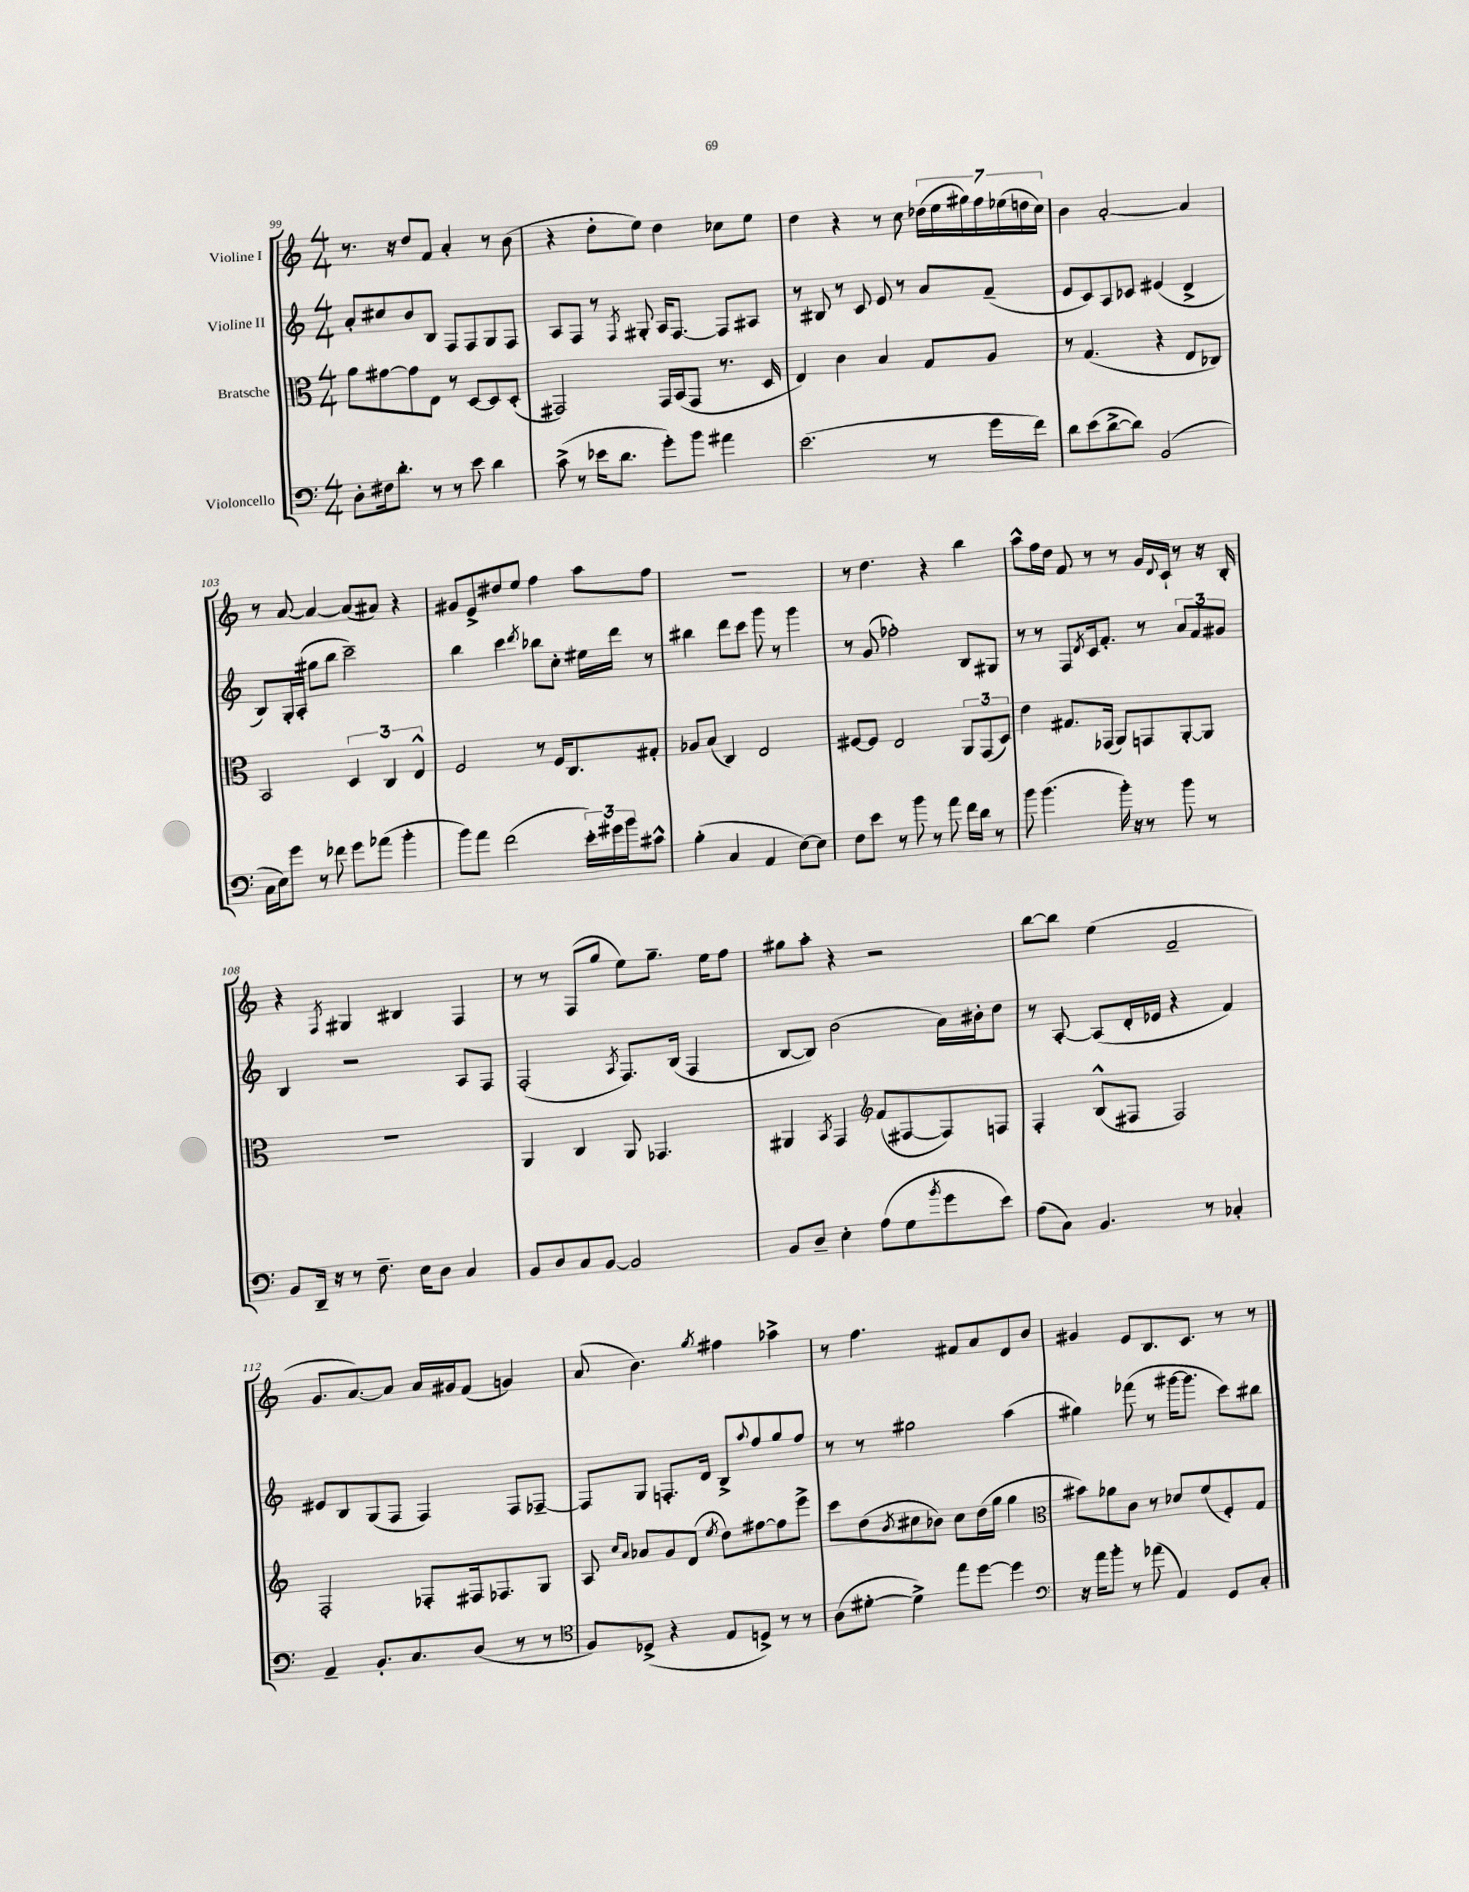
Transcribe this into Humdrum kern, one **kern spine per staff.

**kern	**kern	**kern	**kern
*part4	*part3	*part2	*part1
*staff4	*staff3	*staff2	*staff1
*I"Violoncello	*I"Bratsche	*I"Violine II	*I"Violine I
*clefF4	*clefC3	*clefG2	*clefG2
*k[]	*k[]	*k[]	*k[]
*M4/4	*M4/4	*M4/4	*M4/4
=99	=99	=99	=99
8D'\L	8a\L	8a'/L	8.r
16F#X\k	[8g#X\	8cc#X/	.
8.d'\J	.	.	16r
.	8g#\]	8b/	8dd/L
8r	8E\J	8B/J	8f/J
8r	8r	8F/L	4a'/
8e\	[8D/L	8F/	.
4d\	8D/]	8G/	8r
.	(8D'/J	8F/J	(8b\
=100	=100	=100	=100
(8c^\	2GG#X/)	8A/L	4r
8r	.	8F/J	.
16e-X\KL	.	8r	8dd'\L
8.d\J	.	.	.
.	.	8qF/	.
.	.	8G#X'/	8ee\J)
8g'\L)	16GG#/LL	16A/KL	4dd\
.	(16BB/J	[8.F/J	.
8b\J	8GG#/J	.	.
4a#X\	8.r	8F/L]	8cc-X\L
.	.	8A#X/J	8ee\J
.	16D/	.	.
=101	=101	=101	=101
(2.e\	4E/)	8r	4dd\
.	.	8B#X/	.
.	4c\	8r	4r
.	.	8c/	.
.	4B/	8e/	8r
.	.	8r	8cc\
8r	8G/L	8a/L	(28dd-X\LL
.	.	.	28ee\
.	.	.	28gg#X\)
.	.	.	28ff\
16g\LL	8A/J	(8f~/J	.
.	.	.	(28ee-X\
.	.	.	28ddn\
16f\JJ)	.	.	.
.	.	.	28cc\JJ)
=102	=102	=102	=102
8d\L	8r	8e/L	4b\
(8e\	(4.G/	8c/)	.
[8d^\	.	8A/	[2a'/
8d\J])	.	8c-X/J	.
(2BB/	4r	(4e#X/	.
.	8E/L	4d^/	4a/]
.	8C-X/J)	.	.
!!LO:LB:g=z
=103	=103	=103	=103
16C\LL	2BB/	8B/L)	8r
16E\J)	.	.	.
8g\J	.	16G'/L	[8a/
.	.	(16A'/JJ	.
8r	.	8gg#X\L	4a/_
8f-X\	.	8bb\J	.
8g\L	6D/	2ccc~\)	(8a/L]
(8a-X\J	.	.	8a#X/J)
.	6C/	.	.
4b'\	.	.	4r
.	6E^^/	.	.
=104	=104	=104	=104
8b\L)	2F/	4bb\	8g#X/L
8a\J	.	.	8e^/
(2f\	.	4ccc\	8dd#X/
.	.	.	8ee/J
.	.	8qddd/	.
.	8r	8bb-X\L	4ff\
.	16F/KL	8cc'\J	.
.	8.C/	.	.
24e'\LL)	.	16ee#X\LL	8aa\L
24g#X\	.	.	.
.	.	16ddd\JJ	.
24b\J	.	.	.
8c#X^^\J	8G#X'/J	8r	8ff\J
=105	=105	=105	=105
(4B'\	8A-X/L	4bb#X\	1r
.	(8B/J	.	.
4C/	4C/)	8ddd\L	.
.	.	8ccc\J	.
4AA/	2E/	8ggg\	.
.	.	8r	.
[8E\L)	.	4ggg\	.
8E\J]	.	.	.
=106	=106	=106	=106
8F\L	[8F#X/L	8r	8r
8e\J	8F#/J]	(8g/	4.dd\
8r	2E/	2ff-X'\)	.
8b\	.	.	.
8r	.	.	4r
8a\	.	.	.
16f\LL	12AA/L	8B/L	4bb\
16d\JJ	.	.	.
.	(12GG/	.	.
8r	.	8G#X/J	.
.	12D/J)	.	.
=107	=107	=107	=107
8b\	4e\	8r	8aa^^\L
(4.b\	.	8r	16ff\L
.	.	.	16dd\JJ
.	8.G#X/L	8F/L	8f/
.	.	8qd/	.
.	.	16c/k	8r
.	(16GG-X/Jk	8.f'/J	.
16b'\)	8AA/L)	.	8r
16r	.	.	.
8r	8GGn/	8r	16g/LL
.	.	.	8qqd/
.	.	.	16c`/JJ
8b\	[8AA'/	12a/L	8r
.	.	12f/	.
8r	8AA/J]	.	16r
.	.	12g#X/J	.
.	.	.	16B'/
!!LO:LB:g=z
=108	=108	=108	=108
8BB/L	1r	4B/	4r
16DD~/Jk	.	.	.
16r	.	.	.
.	.	.	8qF/
8r	.	2r	4G#X/
8.F~\	.	.	.
.	.	.	4B#X/
16E\KL	.	.	.
8D\J	.	.	.
4C/	.	8A/L	4F/
.	.	8F/J	.
=109	=109	=109	=109
8BB/L	4AA/	(2F'/	8r
8D/	.	.	8r
8C/	4C/	.	(8F/L
[8BB/J	.	.	8gg/J
.	.	8qA/	.
2BB/]	8AA/	8.F/L)	8ee\L)
.	4.GG-X/	.	8.gg~\J
.	.	(16B/Jk	.
.	.	4F/	.
.	.	.	16ee\KL
.	.	.	8ff\J
=110	=110	=110	=110
8BB/L	4AA#X/	[8B/L	8gg#X\L
8D~/J	.	8B/J])	8aa'\J
.	8qBB/	.	.
4E'\	4GG/	(2b\	4r
*	*clefG2	*	*
(8A\L	(8f/L	.	2r
8G\	[8F#X/	.	.
8qb/	.	.	.
8g\	8F#/])	16a\LL)	.
.	.	16b#X'\J	.
8e\J)	8Fn/J	8dd\J	.
=111	=111	=111	=111
(8A\L	4F'/	8r	[8bb\L
8C\J)	.	[8A'/	8bb\J]
4.BB/	(8B^^/L	(8A/L]	(4ee\
.	8F#X/J	16d'/L	.
.	.	16e-X/JJ	.
.	2F#/)	4r	2f~/
8r	.	.	.
4C-X'/	.	4f/)	.
!!LO:LB:g=z
=112	=112	=112	=112
4AA~/	2F'/	8e#X/L	8.g/L
.	.	8B/	.
.	.	.	[8.a/)
8.BB'/L	.	(8G/	.
.	.	8F/J	8a/J]
8.C/	.	.	.
.	8F-X'/L	4F/)	16a/LL
.	.	.	16g#X/J
(8D/J	16F#X/k	.	(8f/J
.	8.F-X/	.	.
8r	.	8F/L	4gn/)
8r	8G/J	[8F-X~/J	.
=113	=113	=113	=113
*clefC4	*	*	*
8F/L)	8A/	8F-/L]	(8a/
.	16qqcc/LL	.	.
.	16qqa/JJ	.	.
(8D-X^/J	8a-X/L	8G/J	4.b\)
4r	8g/	8.Fn'/L	.
.	(8d/J	.	.
.	.	16d/Jk	.
.	8qee/	.	8qgg/
8E/L	8dd\L)	8B^/L	4ff#X\
.	.	8qqaa/	.
8Dn^/J)	[8ff#X\	8ff/	.
8r	8ff#\]	8gg/	4aa-X^\
8r	8eee^\J	8ff/J	.
=114	=114	=114	=114
(8A\L	8ccc\L	8r	8r
[8d#X'\J	(8dd\	8r	4.ff\
.	8qb/	.	.
4d#^\])	8cc#X\	2gg#X\	.
.	8b-X\J)	.	.
8ee\L	8cc#\L	.	8f#X/L
[8dd\J	(16dd\L	.	8a/
.	16gg\JJ	.	.
4dd\]	4gg\	(4aa\	8d/
.	.	.	8b/J
=115	=115	=115	=115
*clefF4	*clefC3	*	*
16r	8b#X\L)	4gg#X\)	4g#X/
16a\KL	.	.	.
8b'\J	8a-X\	.	.
8r	8c\J	(8fff-X\	8e/L
(8a-X\	8r	8r	8.B/
4AA/)	8d-X/L	[16ggg#X\KL	.
.	.	8.ggg#\J]	8.c/J
.	(8f/	.	.
8GG/L	8F'/)	8ccc\L)	8r
8C'/J	8G/J	8bb#X\J	8r
==	==	==	==
*-	*-	*-	*-
